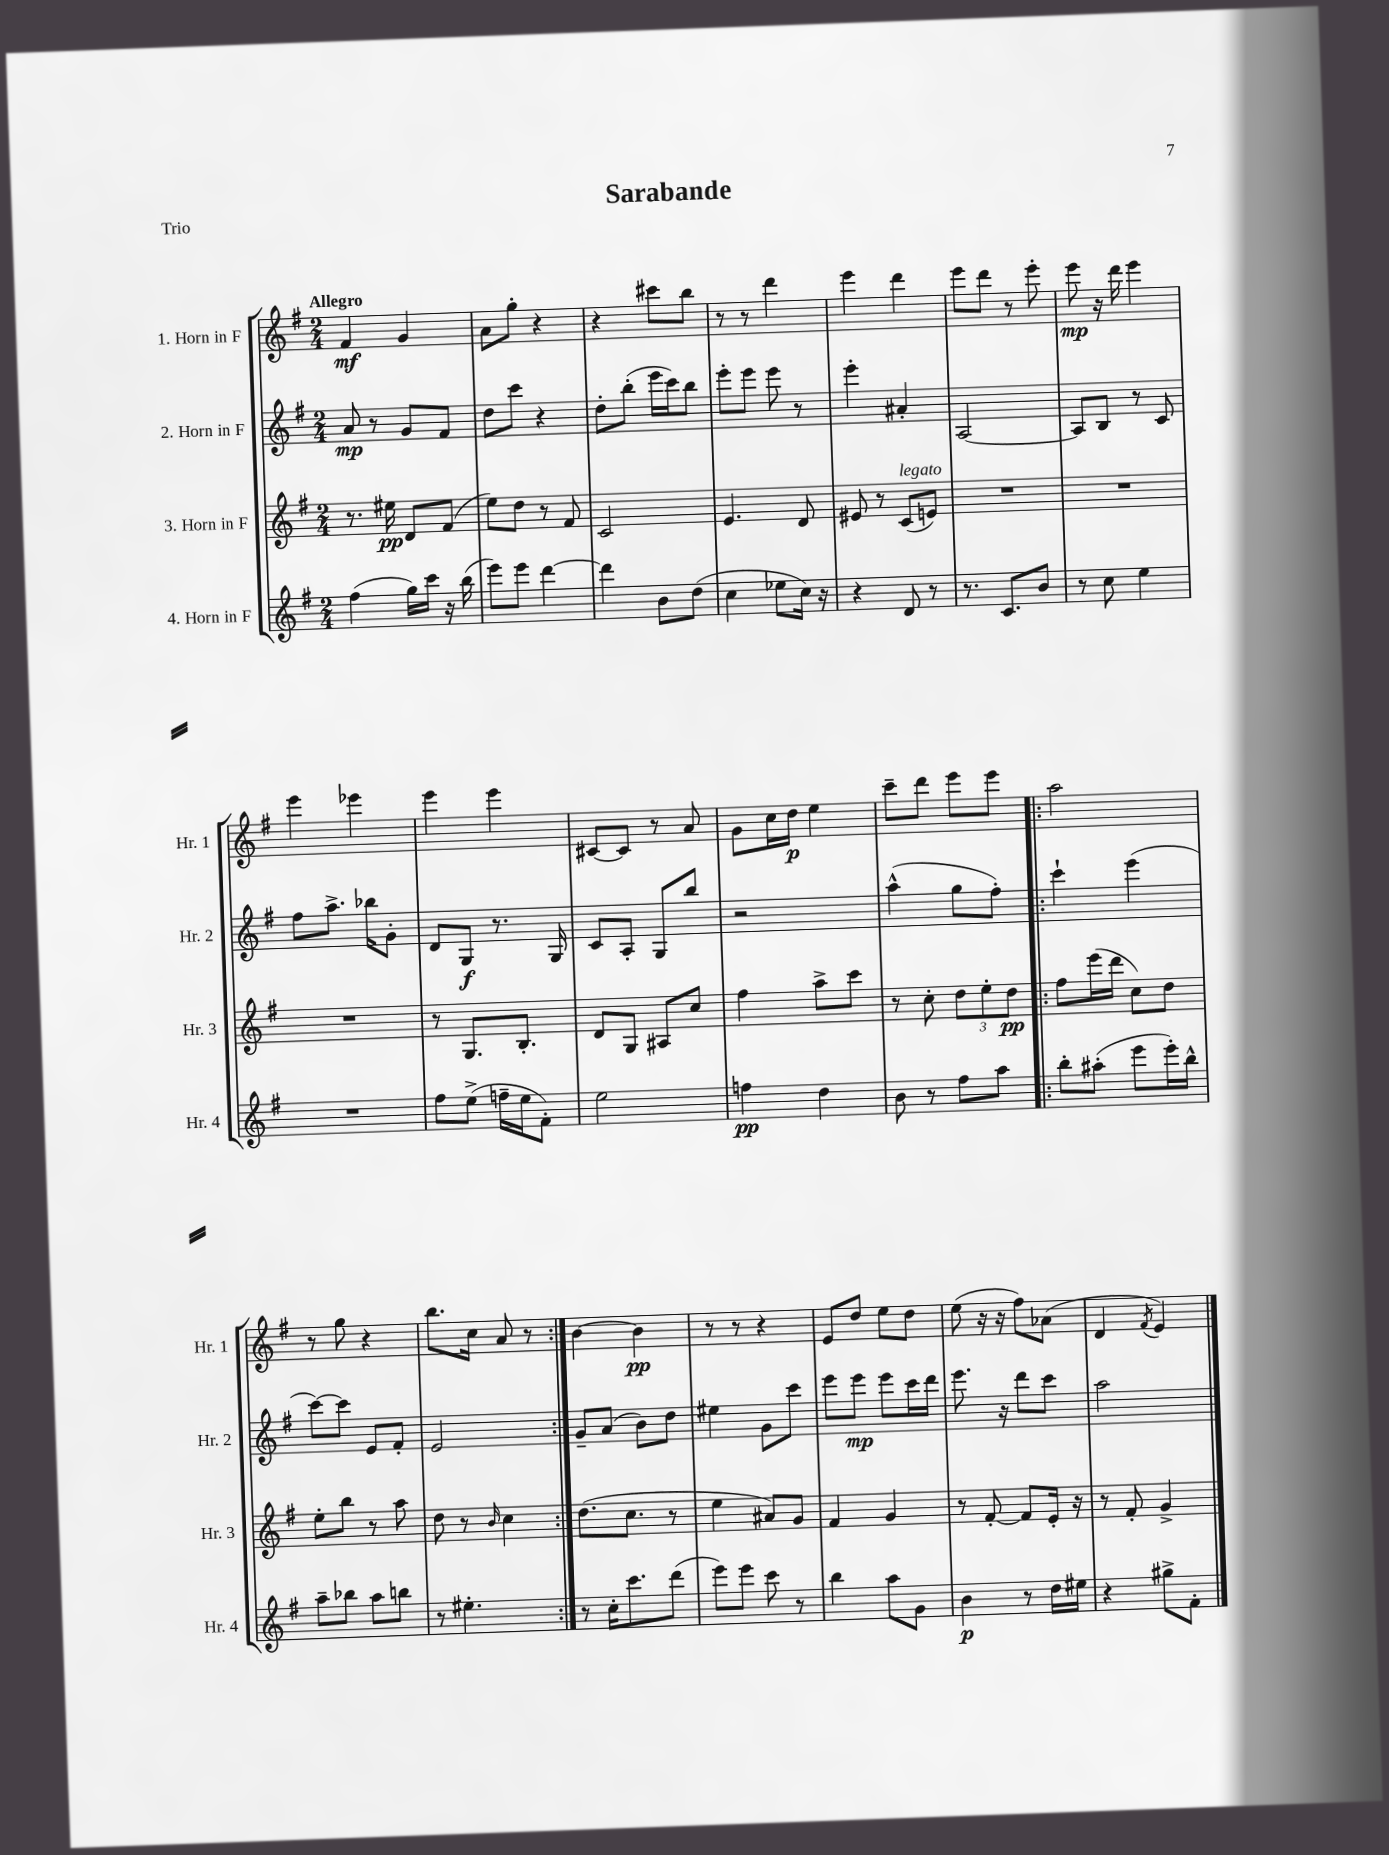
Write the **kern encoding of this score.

**kern	**dynam	**kern	**dynam	**kern	**dynam	**kern	**dynam
*part4	*part4	*part3	*part3	*part2	*part2	*part1	*part1
*staff4	*staff4	*staff3	*staff3	*staff2	*staff2	*staff1	*staff1
*I"4. Horn in F	*	*I"3. Horn in F	*	*I"2. Horn in F	*	*I"1. Horn in F	*
*I'Hr. 4	*	*I'Hr. 3	*	*I'Hr. 2	*	*I'Hr. 1	*
*clefG2	*	*clefG2	*	*clefG2	*	*clefG2	*
*k[f#]	*	*k[f#]	*	*k[f#]	*	*k[f#]	*
*M2/4	*	*M2/4	*	*M2/4	*	*M2/4	*
=1	=1	=1	=1	=1	=1	=1	=1
!	!	!	!	!	!	!LO:TX:a:B:t=Allegro	!
(4ff#\	.	8.r	.	8a/	mp	4f#/	mf
.	.	.	.	8r	.	.	.
.	.	16ee#X\	pp	.	.	.	.
16gg\LL)	.	8d/L	.	8g/L	.	4g/	.
16ccc\JJ	.	.	.	.	.	.	.
16r	.	(8f#/J	.	8f#/J	.	.	.
(16bb\	.	.	.	.	.	.	.
=2	=2	=2	=2	=2	=2	=2	=2
8eee\L)	.	8ee\L)	.	8dd\L	.	8a\L	.
8eee\J	.	8dd\J	.	8ccc\J	.	8gg'\J	.
[4ddd\	.	8r	.	4r	.	4r	.
.	.	8f#/	.	.	.	.	.
=3	=3	=3	=3	=3	=3	=3	=3
4ddd\]	.	2c/	.	8dd'\L	.	4r	.
.	.	.	.	(8bb'\J	.	.	.
8b\L	.	.	.	16eee\LL	.	8ccc#X\L	.
.	.	.	.	16ccc\J)	.	.	.
(8dd\J	.	.	.	8bb\J	.	8bb\J	.
=4	=4	=4	=4	=4	=4	=4	=4
4cc\	.	4.e/	.	8eee'\L	.	8r	.
.	.	.	.	8eee\J	.	8r	.
8ee-X\L	.	.	.	8eee\	.	4ddd\	.
16cc\Jk)	.	8d/	.	8r	.	.	.
16r	.	.	.	.	.	.	.
=5	=5	=5	=5	=5	=5	=5	=5
4r	.	8e#X/	.	4eee'\	.	4eee\	.
.	.	8r	.	.	.	.	.
!	!	!LO:TX:a:i:t=legato	!	!	!	!	!
8d/	.	(8c/L	.	4a#X'/	.	4ddd\	.
8r	.	8en/J)	.	.	.	.	.
=6	=6	=6	=6	=6	=6	=6	=6
8.r	.	2r	.	[2A/	.	8eee\L	.
.	.	.	.	.	.	8ddd\J	.
8.c/L	.	.	.	.	.	.	.
.	.	.	.	.	.	8r	.
8b/J	.	.	.	.	.	8eee'\	.
=7	=7	=7	=7	=7	=7	=7	=7
8r	.	2r	.	8A/L]	.	8eee\	mp
8cc\	.	.	.	8B/J	.	16r	.
.	.	.	.	.	.	16ddd\	.
4ee\	.	.	.	8r	.	4eee\	.
.	.	.	.	8c/	.	.	.
!!LO:LB:g=z
=8	=8	=8	=8	=8	=8	=8	=8
2r	.	2r	.	8ff#\L	.	4eee\	.
.	.	.	.	8.aa^\J	.	.	.
.	.	.	.	.	.	4eee-X\	.
.	.	.	.	16bb-X\KL	.	.	.
.	.	.	.	8g'\J	.	.	.
=9	=9	=9	=9	=9	=9	=9	=9
8ff#\L	.	8r	.	8d/L	.	4eee\	.
(8ee^\J	.	8.G/L	.	8G/J	f	.	.
16ffn~\LL	.	.	.	8.r	.	4eee\	.
16ee\J	.	8.B'/J	.	.	.	.	.
8f#'\J)	.	.	.	.	.	.	.
.	.	.	.	16G/	.	.	.
=10	=10	=10	=10	=10	=10	=10	=10
2ee\	.	8d/L	.	8c/L	.	[8c#X/L	.
.	.	8G/J	.	8A'/J	.	8c#/J]	.
.	.	8A#X/L	.	8G/L	.	8r	.
.	.	8cc/J	.	8bb/J	.	8a/	.
=11	=11	=11	=11	=11	=11	=11	=11
4ffn\	pp	4ff#\	.	2r	.	8g\L	.
.	.	.	.	.	.	16cc\L	.
.	.	.	.	.	.	16dd\JJ	p
4dd\	.	8aa^\L	.	.	.	4ee\	.
.	.	8ccc\J	.	.	.	.	.
=12	=12	=12	=12	=12	=12	=12	=12
8b\	.	8r	.	(4aa^^\	.	8ccc~\L	.
8r	.	8cc'\	.	.	.	8ddd\J	.
8ff#\L	.	12dd\L	.	8gg\L	.	8eee\L	.
.	.	12ee'\	.	.	.	.	.
8aa\J	.	.	.	8ff#'\J)	.	8eee\J	.
.	.	12dd\J	pp	.	.	.	.
=13!|:	=13!|:	=13!|:	=13!|:	=13!|:	=13!|:	=13!|:	=13!|:
8bb'\L	.	8ff#\L	.	4ccc`\	.	2aa\	.
(8aa#X'\J	.	(16eee\L	.	.	.	.	.
.	.	16ddd\JJ	.	.	.	.	.
8eee\L	.	8cc\L)	.	(4eee\	.	.	.
16eee'\L)	.	8dd\J	.	.	.	.	.
16bb^^\JJ	.	.	.	.	.	.	.
!!LO:LB:g=z
=14	=14	=14	=14	=14	=14	=14	=14
8aa~\L	.	8ee'\L	.	[8ccc\L)	.	8r	.
8bb-X\J	.	8bb\J	.	8ccc\J]	.	8gg\	.
8aa\L	.	8r	.	8e/L	.	4r	.
8bbn\J	.	8aa\	.	8f#'/J	.	.	.
=15	=15	=15	=15	=15	=15	=15	=15
8r	.	8dd\	.	2e/	.	8.bb\L	.
4.ee#X'\	.	8r	.	.	.	.	.
.	.	.	.	.	.	16cc\Jk	.
.	.	16qqb/	.	.	.	.	.
.	.	4cc\	.	.	.	8a/	.
.	.	.	.	.	.	8r	.
=16:|!	=16:|!	=16:|!	=16:|!	=16:|!	=16:|!	=16:|!	=16:|!
8r	.	(8.dd\L	.	8g~/L	.	[4b\	.
16cc'\KL	.	.	.	(8a/J	.	.	.
8.ccc\	.	8.cc\J	.	.	.	.	.
.	.	.	.	8b\L)	.	4b\]	pp
(8ddd\J	.	8r	.	8dd\J	.	.	.
=17	=17	=17	=17	=17	=17	=17	=17
8eee\L)	.	4ee\	.	4ee#X\	.	8r	.
8eee\J	.	.	.	.	.	8r	.
8ccc\	.	8a#X/L)	.	8g\L	.	4r	.
8r	.	8g/J	.	8ccc\J	.	.	.
=18	=18	=18	=18	=18	=18	=18	=18
4bb\	.	4f#/	.	8eee\L	.	8e/L	.
.	.	.	.	8eee\J	mp	8dd/J	.
8aa\L	.	4g/	.	8eee\L	.	8ee\L	.
8g\J	.	.	.	16ccc\L	.	8dd\J	.
.	.	.	.	16ddd\JJ	.	.	.
=19	=19	=19	=19	=19	=19	=19	=19
4b\	p	8r	.	8.eee\	.	(8ee\	.
.	.	[8f#'/	.	.	.	16r	.
.	.	.	.	16r	.	16r	.
8r	.	8f#/L]	.	8ddd\L	.	8ff#\L)	.
16dd\LL	.	16e'/Jk	.	8ccc\J	.	(8a-X\J	.
16ee#X\JJ	.	16r	.	.	.	.	.
=20	=20	=20	=20	=20	=20	=20	=20
4r	.	8r	.	2aa\	.	4d/	.
.	.	8f#'/	.	.	.	.	.
.	.	.	.	.	.	8qf#/	.
8gg#X^\L	.	4g^/	.	.	.	4e/)	.
8f#'\J	.	.	.	.	.	.	.
==	==	==	==	==	==	==	==
*-	*-	*-	*-	*-	*-	*-	*-
